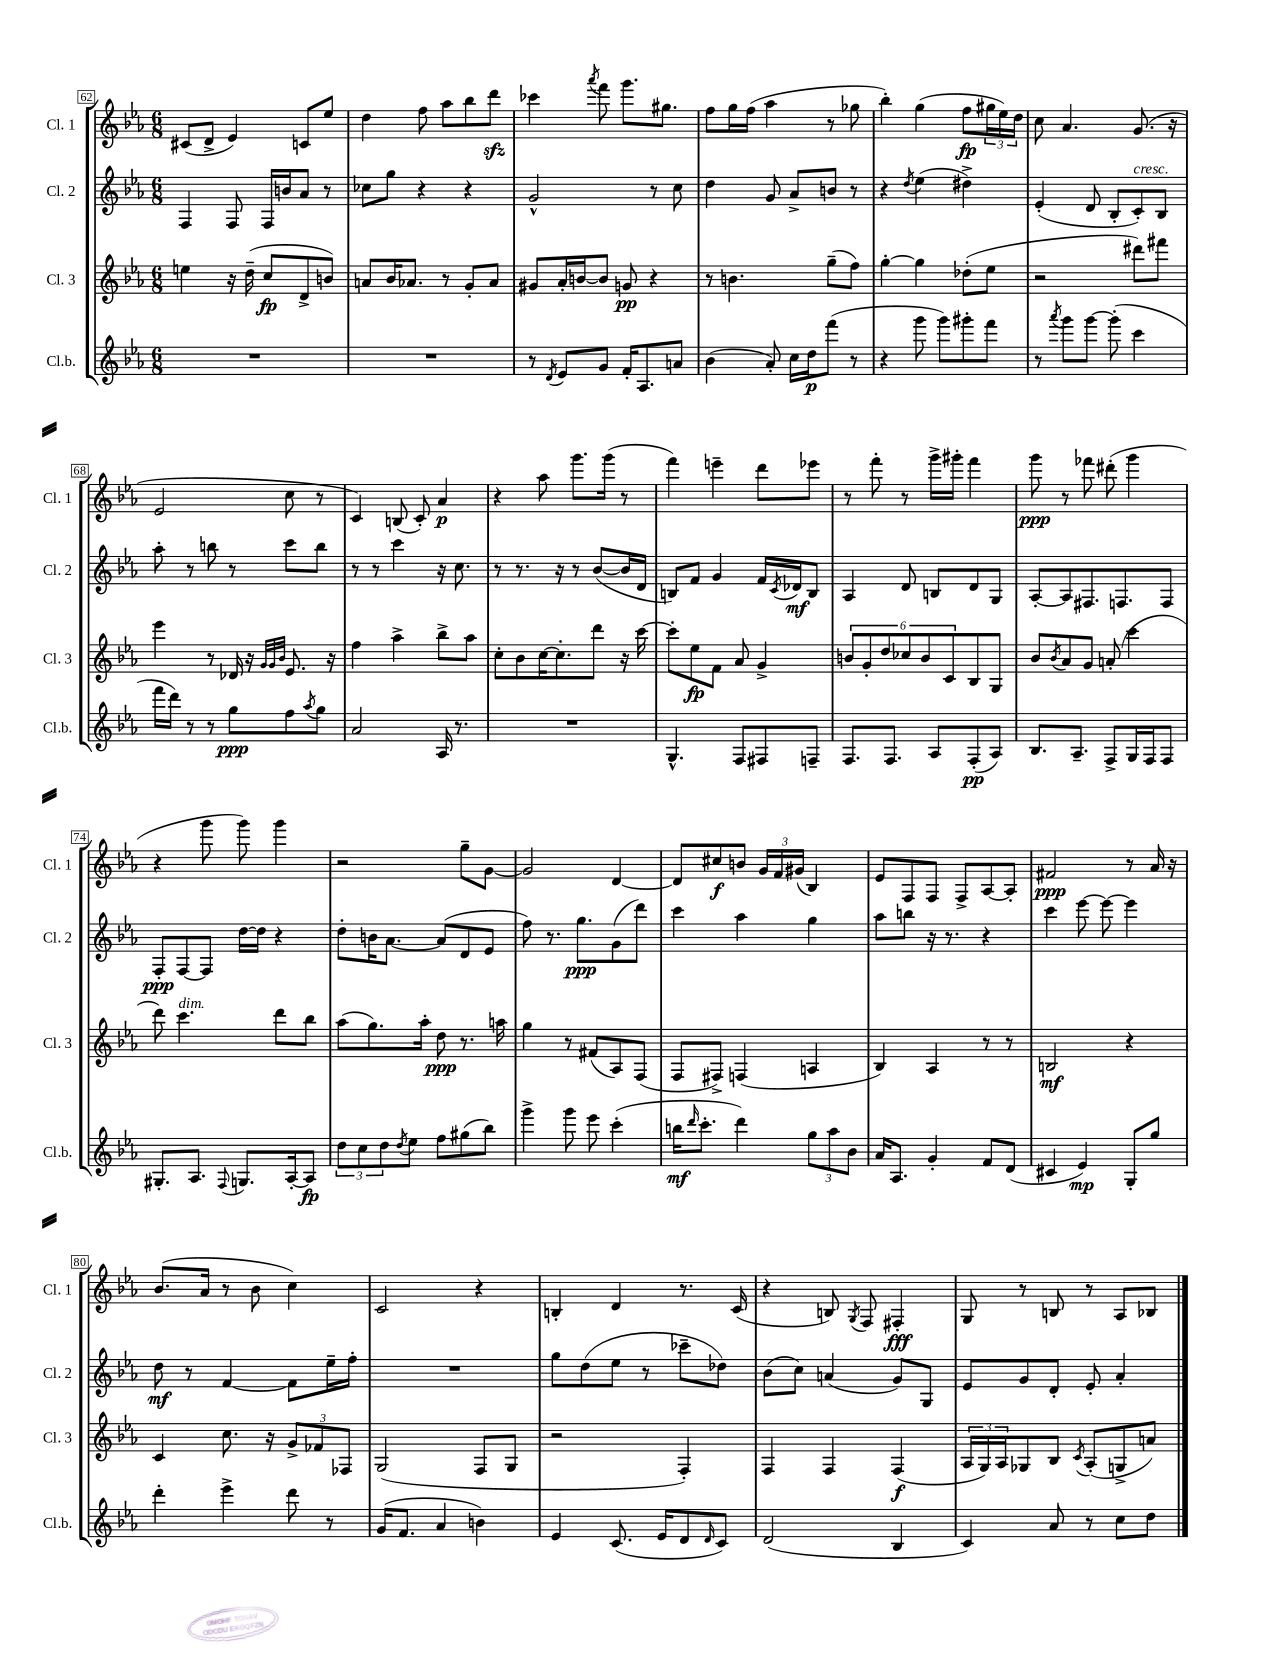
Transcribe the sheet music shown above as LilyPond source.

<<
\new StaffGroup <<
\new Staff = "s0" \with { instrumentName = "Cl. 1" shortInstrumentName = "Cl. 1" } {
    \clef treble \key ees \major \numericTimeSignature \time 6/8
    cis'8( d'8-> ees'4) c'8 ees''8 |
    d''4 f''8 aes''8 bes''8 d'''8\sfz |
    ces'''4 \acciaccatura { aes'''8 } f'''8 g'''8. gis''8. |
    f''8 g''16 f''16( aes''4 r8 ges''8 |
    bes''4-.) g''4( f''8\fp \tuplet 3/2 { gis''16 ees''16) d''16 } |
    c''8 aes'4. g'8.( r16 |
    ees'2 c''8 r8 |
    c'4) b8( c'8-.) aes'4\p |
    r4 aes''8 g'''8. g'''16( r8 |
    f'''4) e'''4-- d'''8 ees'''8 |
    r8 f'''8-. r8 g'''16-> gis'''16-. f'''4 |
    g'''8\ppp r8 fes'''8 dis'''8-.( g'''4 |
    r4 g'''8 g'''8) g'''4 |
    r2 g''8-- g'8~ |
    g'2 d'4~ |
    d'8 cis''8\f b'8 \tuplet 3/2 { g'16 f'16 gis'16( } bes4) |
    ees'8 f8 f8 f8-> aes8~ aes8-. |
    fis'2\ppp r8 aes'16 r16 |
    bes'8.( aes'16 r8 bes'8 c''4) |
    c'2 r4 |
    b4-. d'4 r8. c'16( |
    r4 b8) \acciaccatura { g8 } f8 fis4-.\fff |
    g8 r8 b8 r8 aes8 bes8 \bar "|." |
}
\new Staff = "s1" \with { instrumentName = "Cl. 2" shortInstrumentName = "Cl. 2" } {
    \clef treble \key ees \major \numericTimeSignature \time 6/8
    f4 f8 f16 b'16 aes'8 r8 |
    ces''8 g''8 r4 r4 |
    g'2-^ r8 c''8 |
    d''4 g'8 aes'8-> b'8 r8 |
    r4 \acciaccatura { d''8 } ees''4( dis''4->) |
    ees'4-.( d'8 bes8-. c'8-.^\markup { \italic "cresc." }) bes8 |
    aes''8-. r8 b''8 r8 c'''8 b''8 |
    r8 r8 c'''4 r16 c''8. |
    r8 r8. r16 r8 bes'8~( bes'16 d'16 |
    b8) f'8 g'4 f'16 \acciaccatura { c'8 } des'16\mf b8 |
    aes4 d'8 b8 d'8 g8 |
    aes8~-. aes8 fis8. f8. f8 |
    f8-.\ppp f8~ f8 d''16~ d''16 r4 |
    d''8-. b'16 aes'8.~ aes'8( d'8 ees'8 |
    f''8) r8. g''8.\ppp g'8( d'''8) |
    c'''4 aes''4 g''4 |
    aes''8 b''8 r16 r8. r4 |
    c'''4 ees'''8~ ees'''8~ ees'''4 |
    d''8\mf r8 f'4~ f'8 ees''16-- f''16-. |
    R2. |
    g''8 d''8( ees''8 r8 ces'''8-- des''8) |
    bes'8( c''8) a'4( g'8) g8 |
    ees'8 g'8 d'8-. ees'8-. aes'4-. \bar "|." |
}
\new Staff = "s2" \with { instrumentName = "Cl. 3" shortInstrumentName = "Cl. 3" } {
    \clef treble \key ees \major \numericTimeSignature \time 6/8
    e''4 r16 d''16--( c''8\fp d'8-> b'8) |
    a'8 bes'16 aes'8. r8 g'8-. aes'8 |
    gis'8 aes'16-. b'16~ b'8 g'8\pp r4 |
    r8 b'4. g''8--( f''8) |
    g''4~-. g''4 des''8-.( ees''8 |
    r2 dis'''8) fis'''8 |
    ees'''4 r8 des'16 r16 \grace { g'32 g'32 bes'32 } ees'8. r16 |
    f''4 aes''4-> bes''8-> aes''8 |
    c''8-. bes'8 c''16~ c''8.-. d'''8 r16 c'''16~ |
    c'''8-. ees''8\fp f'8 aes'8 g'4-> |
    \tuplet 6/4 { b'8 g'8-. d''8 ces''8 b'8 c'8 } bes8 g8 |
    bes'8 \acciaccatura { bes'8 } aes'8 g'8 a'8-.( c'''4 |
    d'''8) c'''4.^\markup { \italic "dim." } d'''8 bes''8 |
    aes''8( g''8.) aes''16-. d''8\ppp r8. a''16 |
    g''4 r8 fis'8( aes8) f8( |
    f8 fis8->) f4( a4 |
    bes4) aes4 r8 r8 |
    b2\mf r4 |
    c'4 c''8. r16 \tuplet 3/2 { g'8-> fes'8 fes8 } |
    g2( f8 g8 |
    r2 f4-.) |
    f4 f4 f4\f( |
    \tuplet 3/2 { aes16 g16) aes16 } ges8 bes8 \acciaccatura { c'8 } aes8-.( g8-> a'8) \bar "|." |
}
\new Staff = "s3" \with { instrumentName = "Cl.b." shortInstrumentName = "Cl.b." } {
    \clef treble \key ees \major \numericTimeSignature \time 6/8
    R2. |
    R2. |
    r8 \acciaccatura { d'8 } ees'8 g'8 f'16-. aes8. a'8 |
    bes'4( aes'8-.) c''16 d''16\p f'''8( r8 |
    r4 g'''8 g'''8) gis'''8-. f'''8 |
    r8 \acciaccatura { aes'''8 } g'''8 g'''8~ g'''8-.( c'''4 |
    f'''16 d'''16) r8 r8 g''8\ppp f''8 \acciaccatura { aes''8 } g''8 |
    aes'2 aes16 r8. |
    R2. |
    g4.-^ f8 fis8 f8-- |
    f8. f8. aes8 f8-.\pp( aes8) |
    bes8. aes8.-- f8-> g16 f16 f8 |
    gis8.-. aes8. \appoggiatura { f8 } g8. aes16~-. aes8\fp |
    \tuplet 3/2 { d''8 c''8 d''8 } \acciaccatura { d''8 } ees''8 f''8 gis''8( bes''8) |
    g'''4-> g'''8 ees'''8 c'''4-.( |
    b''16\mf \grace { d'''16 } c'''8.-. d'''4) \tuplet 3/2 { g''8 aes''8 bes'8 } |
    aes'16 aes8. g'4-. f'8 d'8( |
    cis'4 ees'4\mp) g8-. g''8 |
    d'''4-. ees'''4-> d'''8 r8 |
    g'16( f'8. aes'4 b'4) |
    ees'4 c'8.( ees'16 d'8 \grace { d'16 } c'8) |
    d'2( bes4 |
    c'4) aes'8 r8 c''8 d''8 \bar "|." |
}
>>
>>
\layout { \context { \Score currentBarNumber = #62 \override BarNumber.stencil = #(make-stencil-boxer 0.1 0.3 ly:text-interface::print) } }
